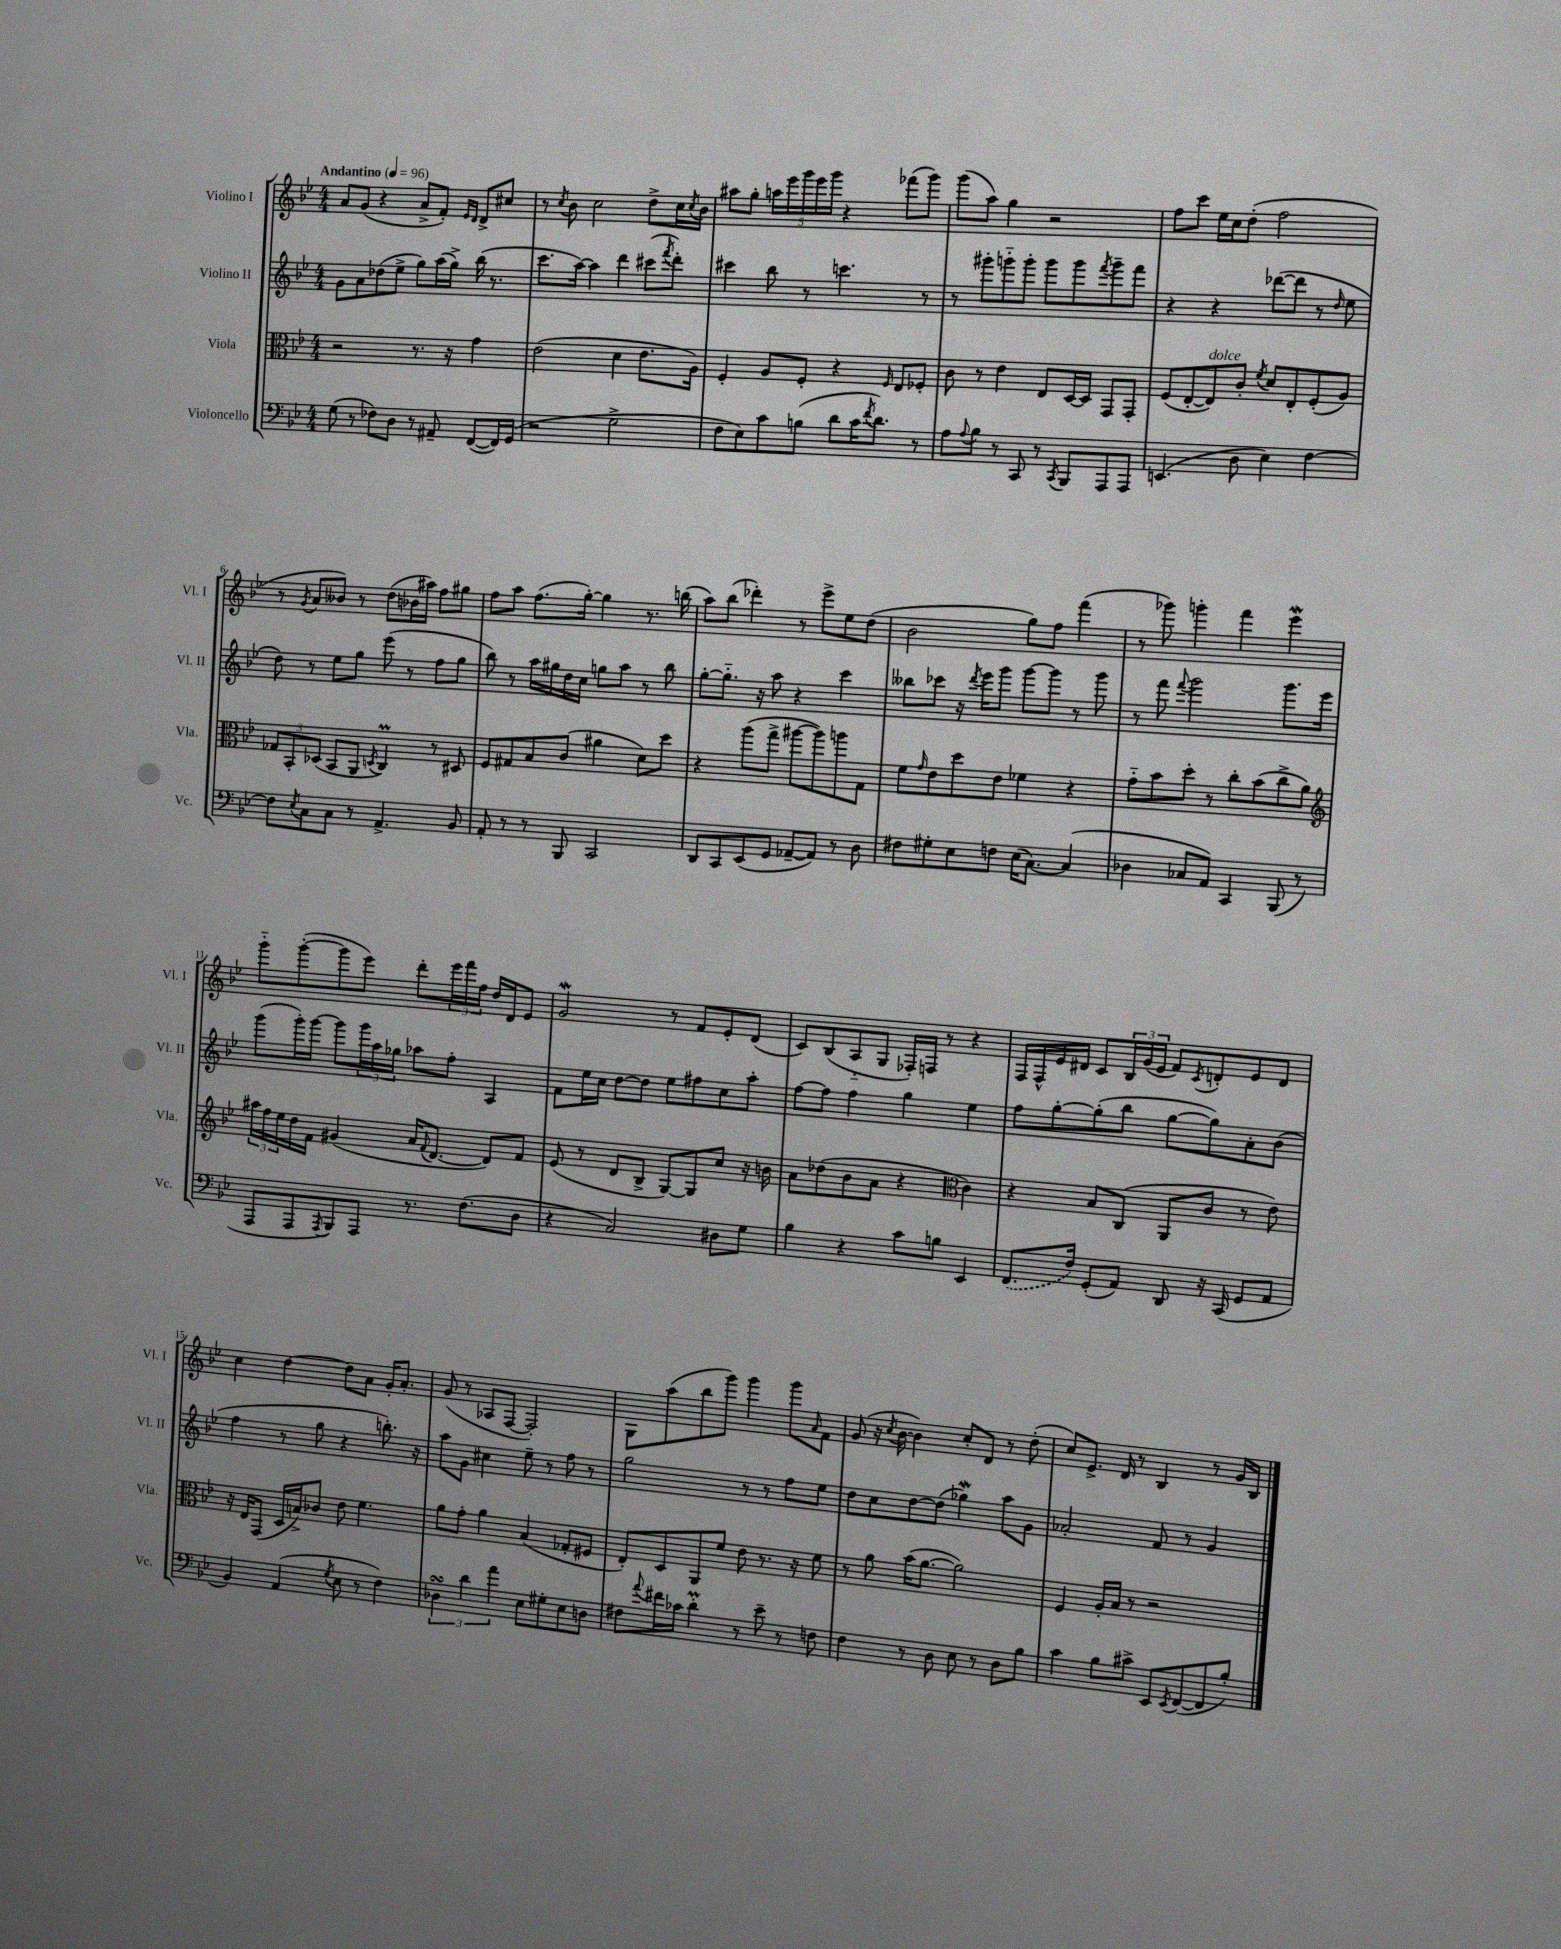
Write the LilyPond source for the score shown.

<<
\new StaffGroup <<
\new Staff = "s0" \with { instrumentName = "Violino I" shortInstrumentName = "Vl. I" } {
    \clef treble \key bes \major \numericTimeSignature \time 4/4 \tempo "Andantino" 4 = 96
    a'8 g'8( r4 a'8-> f'8-.) \grace { ees'16 d'16 } d'8-> cis''8 |
    r8 \acciaccatura { c''8 } bes'8 c''2 d''8-> c''16 \acciaccatura { c''8 } bes'16 |
    ais''8 g''8-. \tuplet 5/4 { a''16 ees'''16 g'''16 ees'''16 g'''16 } r4 fes'''8( g'''8) |
    g'''8( a''8) g''4 r2 |
    f''8 c'''8 ees''16 c''16 d''8-.( f''2 |
    r8 \acciaccatura { g'8 } a'8 beses'8) r8 d''8( bes'16 ais''16) f''8 gis''8 |
    f''8 a''8 f''8.( g''16~-.) g''4 r8. b''16( |
    a''8) bes''8( des'''4-.) r8 ees'''8-> ees''8 d''8( |
    bes'2 g''8) f''8 f'''4( |
    r8 ges'''8) g'''4-. f'''4 ees'''4\mordent |
    g'''8-_ g'''8~-.( g'''8 ees'''8) d'''8-. \tuplet 3/2 { ees'''16 f'''16 f''16 } d''16 d'16 ees'8 |
    g'2\mordent r8 f'8 ees'8-. d'8( |
    c'8) bes8( a8-_ g8 fes16-.) f16 r8 r4 |
    f16 f16-^ ees'16 dis'16 c'8 \tuplet 3/2 { bes16 g'16( ees'16 } f'8) \acciaccatura { c'8 } d'8-. ees'8 d'8 |
    c''4 d''4~ d''8 a'8 g'16-. a'8.-. |
    g'8( r8 aes8 f8~ f2-.) |
    g8 a''8( bes''8 g'''8) g'''4 g'''8 \grace { a'16 } f'8 |
    g'8( r16 \acciaccatura { c''8 } bes'16~ bes'4) c''8-. d'8 r8 d''8-.( |
    c''8) ees'8.-> d'16 r8 bes4 r8 g'16 bes16 \bar "|." |
}
\new Staff = "s1" \with { instrumentName = "Violino II" shortInstrumentName = "Vl. II" } {
    \clef treble \key bes \major \numericTimeSignature \time 4/4
    g'8 a'8 des''8( ees''8-> g''8) a''16( g''16->) bes''16( r8. |
    c'''8. a''16~) a''4 d'''4 cis'''8( \acciaccatura { f'''8 } d'''8-.) |
    cis'''4 bes''8 r8 c'''4. r8 |
    r8 gis'''8-. g'''8-_ g'''8-. g'''8 g'''8 \acciaccatura { f'''8 } g'''8-- f'''8 |
    r4 r4 des'''8~( des'''8 r8 \grace { d''16 } ees''8 |
    d''8) r8 ees''8 g''8 ees'''8( r8 f''8 g''8 |
    bes''8) r8 a''16 gis''16 d''16 c''16 g''8 a''8 r8 bes''8 |
    g''8~-. g''8.-_ r16 a''8 r4 c'''4 |
    beses''8 ces'''8 r16 \acciaccatura { d'''8 } ees'''16 g'''8 g'''8~ g'''8 r8 g'''8 |
    r8 f'''8 \appoggiatura { f'''8 } g'''2 g'''8. ees'''16 |
    g'''8( g'''16-.) g'''16~ g'''8 \tuplet 3/2 { g'''16 a''16 ges''16 } aes''8 f''8-. a4 |
    f'8 ees''16 c''16 d''8~ d''8 ees''8 fis''8 c''8 a''8-. |
    f''8~ f''8 f''4 g''4 ees''4 |
    f''8 g''8~-. g''8-.( bes''8 g''8~ g''8) a'8-. bes'8( |
    f''4 r8 g''8 r4 b''8.-.) r16 |
    a''8 g'8 cis''4 ees''8-- r8 f''8 r8 |
    g''2 r8 r8 f''8 ees''8 |
    d''8 c''8 d''8~ d''8( ges''4\mordent) a''8 g'8 |
    aes'2-. f'8 r8 g'4 \bar "|." |
}
\new Staff = "s2" \with { instrumentName = "Viola" shortInstrumentName = "Vla." } {
    \clef alto \key bes \major \numericTimeSignature \time 4/4
    r2 r8. r16 g'4 |
    ees'2( d'4 ees'8. a16) |
    f4-. a8 f8-. r4 \grace { f16 } ees8 fes8-. |
    c'8 r8 ees'4 ees8 d16~ d16 g,8 g,8-. |
    f8( ees8~-. ees8^\markup { \italic "dolce" }) c'8-. \acciaccatura { f'8 } d'8 ees8-. f8-.( a8) |
    \tuplet 3/2 { ges8 bes,8-. des8( } bes,8 a,8 \acciaccatura { d8 } c4\prall) r8 dis8 |
    f8 gis8 bes8 c'8( ais'4 d'8) d''8 |
    r4 a''8( g''8-> ais''8~ ais''8) a''8 g8 |
    f'8 \grace { g'16 } ees'8 d''8 ees'8 fes'4 r4 |
    g'8-_ bes'8 d''8-. r8 c''8-. bes'8( c''8-> a'8) |
    \clef treble \tuplet 3/2 { ais''16 f''16 ees''16 } d''16 f'16 gis'4( a'16 \appoggiatura { f'8 } d'8.~ d'8) f'8 |
    ees'8( r8 d'8 bes8-> g8~) g8 c''8 r16 b'16 |
    a'8 des''8( bes'8 a'8 r4 \clef alto c'4) |
    r4 bes8 c8( a,8 c'8 r8 ees'8) |
    r16 ees16 g,8( d16 b16->) ces'8 ees'8 f'4. |
    a'8 g'8-. a'4 bes4( ges8-. fis8 |
    ees8-.) d8 a,8 f'8 ees'8 r8. r16 f'8 |
    r8 a'8 bes'16( a'8.~ a'2) |
    f4 a16-. bes16 r8 r2 \bar "|." |
}
\new Staff = "s3" \with { instrumentName = "Violoncello" shortInstrumentName = "Vc." } {
    \clef bass \key bes \major \numericTimeSignature \time 4/4
    g8( r8 fes8) d8 r8 ais,8-- f,8~( f,16) g,16( |
    r2 g2-> |
    f8 ees8) c'8 b8( d'8 c'16 \acciaccatura { f'8 } d'8.) r8 |
    a8 \appoggiatura { a8 } bes8 r8 c,8 r8 \acciaccatura { c,8 } bes,,8 a,,8 a,,8 |
    e,4.( d8 ees4) f4~ |
    f8 \acciaccatura { ees8 } c8 c8 r8 a,4.-> bes,8 |
    a,8-. r8 r8 bes,,8 c,2 |
    d,8 c,8 ees,8( g,8 aes,8~-- aes,8) r8 d8 |
    fis8 gis8-. ees8 f8 ees16( c8.~) c4( |
    des4 ces8 a,8) c,4 bes,,8( r8 |
    a,,8 a,,8 \acciaccatura { a,,8 } bes,,8) a,,8 r8. f8.( d8 |
    r4 c2) dis8 g8 |
    bes4 r4 c'8 b8 ees,4 |
    \once \slurDashed f,8.( f16) g,8-.( a,8) d,8 r16 c,16( g,8 a,8 |
    bes,4) a,4( \acciaccatura { g8 } ees8 r8 f4) |
    \tuplet 3/2 { des4\turn d'4 a'4 } ees8 gis8-. ees8 d8 |
    fis8 \appoggiatura { a'8 } fis'16 ces'16 d'4-.\prall r8 ees'8-- r8 f8 |
    f4 r8 d8 ees8 r8 d8 bes8 |
    c'4 bes8 cis'8-> ees,8 \acciaccatura { ees,8 } f,8~( f,8 bes8-.) \bar "|." |
}
>>
>>
